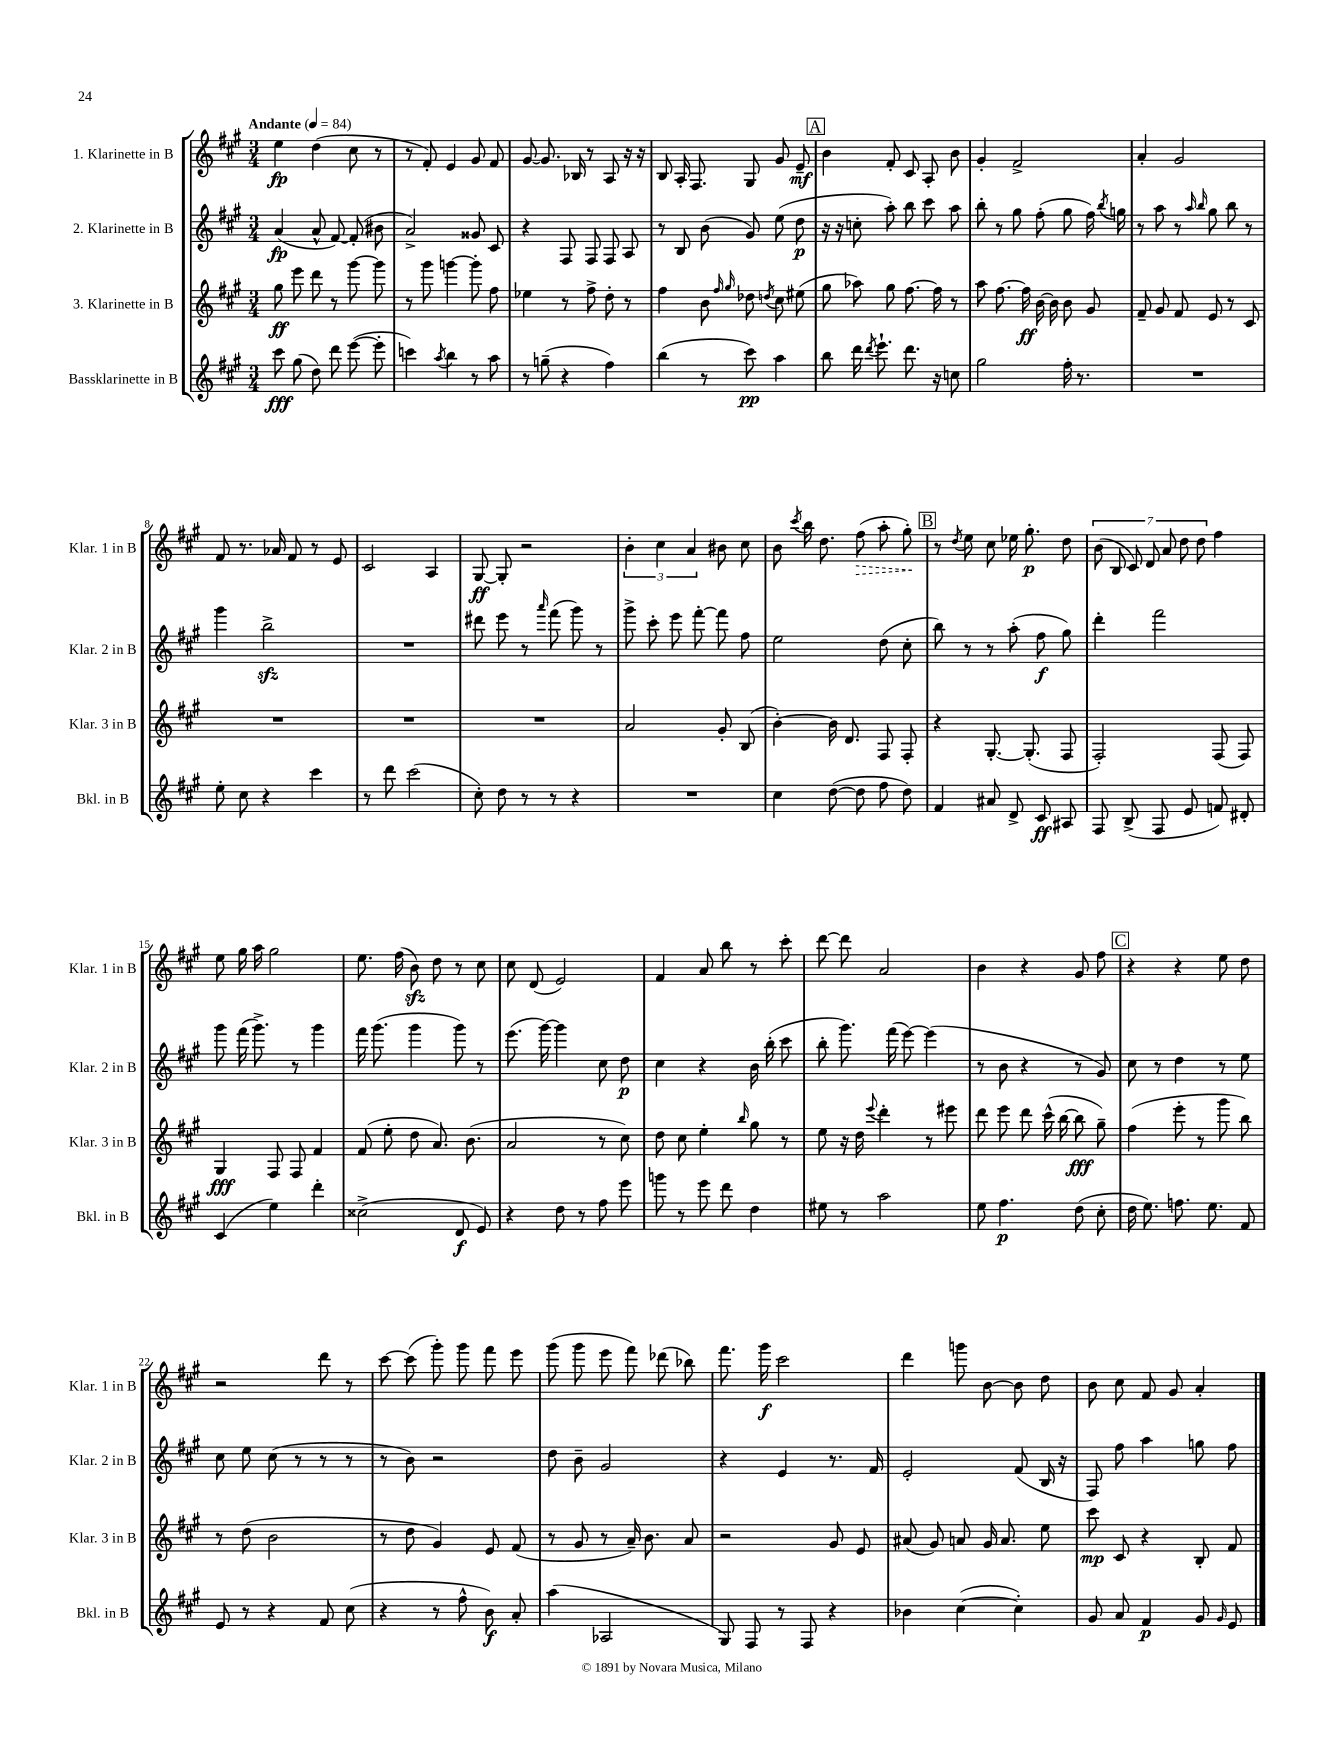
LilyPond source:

<<
\new StaffGroup <<
\new Staff = "s0" \with { instrumentName = "1. Klarinette in B" shortInstrumentName = "Klar. 1 in B" } {
    \clef treble \key a \major \numericTimeSignature \time 3/4 \tempo "Andante" 4 = 84
    \autoBeamOff e''4\fp d''4( cis''8 r8 |
    r8 fis'8-.) e'4 gis'8 fis'8 |
    gis'8~ gis'8. bes16 r8 a8 r16 r16 |
    b8 a16-. fis8. gis8 gis'8 e'8--\mf |
    \mark \markup { \box "A" } b'4 fis'8-. cis'8 a8-. b'8 |
    gis'4-. fis'2-> |
    a'4-. gis'2 |
    fis'8 r8. aes'16 fis'8 r8 e'8 |
    cis'2 a4 |
    gis8~\ff gis8-. r2 |
    \tuplet 3/2 { b'4-. cis''4 a'4 } bis'8 cis''8 |
    b'8 \acciaccatura { cis'''8 } b''16 d''8. \once \override Hairpin.style = #'dashed-line fis''8\>( a''8-. gis''8-.\!) |
    \mark \markup { \box "B" } r8 \acciaccatura { d''8 } e''8 cis''8 ees''16 gis''8.-.\p d''8 |
    \tuplet 7/4 { b'8( b8 cis'8) d'8 a'8 d''8 d''8 } fis''4 |
    e''8 gis''16 a''16 gis''2 |
    e''8. fis''16( b'8\sfz) d''8 r8 cis''8 |
    cis''8 d'8( e'2) |
    fis'4 a'8 b''8 r8 cis'''8-. |
    d'''8~ d'''8 a'2 |
    b'4 r4 gis'8 fis''8 |
    \mark \markup { \box "C" } r4 r4 e''8 d''8 |
    r2 d'''8 r8 |
    cis'''8~ cis'''8( gis'''8-.) gis'''8 fis'''8 e'''8 |
    gis'''8( gis'''8 e'''8 fis'''8) des'''8( bes''8) |
    fis'''8. gis'''16\f cis'''2 |
    d'''4 g'''8 b'8~ b'8 d''8 |
    b'8 cis''8 fis'8 gis'8 a'4-. \bar "|." |
}
\new Staff = "s1" \with { instrumentName = "2. Klarinette in B" shortInstrumentName = "Klar. 2 in B" } {
    \clef treble \key a \major \numericTimeSignature \time 3/4
    \autoBeamOff a'4\fp( a'8-^ fis'8~) fis'8-.( bis'8 |
    a'2->) gisis'8 cis'8 |
    r4 fis8 fis8 fis8 a8 |
    r8 b8 b'8( gis'8) e''8( d''8\p |
    \mark \markup { \box "A" } r16 r16 c''8-. a''8-.) b''8 cis'''8 a''8 |
    b''8-. r8 gis''8 fis''8-.( gis''8 fis''16) \acciaccatura { b''8 } g''16 |
    r8 a''8 r8 \grace { a''16 b''16 } gis''8 b''8 r8 |
    gis'''4 b''2->\sfz |
    R2. |
    dis'''8 e'''8 r8 \grace { a'''16 } fis'''8( gis'''8) r8 |
    gis'''8-> cis'''8-. e'''8 fis'''8~-. fis'''8 fis''8 |
    e''2 d''8( cis''8-. |
    \mark \markup { \box "B" } b''8) r8 r8 a''8-.( fis''8\f gis''8) |
    d'''4-. fis'''2 |
    gis'''8 fis'''16( gis'''8.->) r8 gis'''4 |
    fis'''16 gis'''8.( gis'''4 gis'''8) r8 |
    e'''8.( gis'''16~) gis'''4 cis''8 d''8\p |
    cis''4 r4 b'16 b''16-.( cis'''8 |
    b''8-. gis'''8.) fis'''16( e'''8~) e'''4( |
    r8 b'8 r4 r8 gis'8) |
    \mark \markup { \box "C" } cis''8 r8 d''4 r8 e''8 |
    cis''8 e''8 cis''8( r8 r8 r8 |
    r8 b'8) r2 |
    d''8 b'8-- gis'2 |
    r4 e'4 r8. fis'16 |
    e'2-. fis'8( b16 r16 |
    fis8) fis''8 a''4 g''8 fis''8 \bar "|." |
}
\new Staff = "s2" \with { instrumentName = "3. Klarinette in B" shortInstrumentName = "Klar. 3 in B" } {
    \clef treble \key a \major \numericTimeSignature \time 3/4
    \autoBeamOff gis''8\ff e'''8 d'''8 r8 gis'''8~ gis'''8 |
    r8 gis'''8 g'''4~ g'''8-. fis''8 |
    ees''4 r8 fis''8-> d''8-. r8 |
    fis''4 b'8 \grace { fis''16 gis''16 } des''8 \acciaccatura { d''8 } cis''8 eis''8( |
    \mark \markup { \box "A" } gis''8 aes''8) gis''8 fis''8.~ fis''16 r8 |
    a''8 fis''8.~ fis''16\ff b'16~ b'16 b'8 gis'8 |
    fis'8-- gis'8 fis'8 e'8 r8 cis'8 |
    R2. |
    R2. |
    R2. |
    a'2 gis'8-. b8( |
    b'4~-.) b'16 d'8. fis8 fis8-. |
    \mark \markup { \box "B" } r4 gis8.~-. gis8.-.( fis8 |
    fis2-.) fis8( fis8) |
    gis4\fff fis8 fis8 fis'4 |
    fis'8( e''8-. d''8 a'8.) b'8.( |
    a'2 r8 cis''8) |
    d''8 cis''8 e''4-. \grace { b''16 } gis''8 r8 |
    e''8 r16 d''16 \appoggiatura { e'''8 } d'''4-. r8 eis'''8 |
    d'''8 e'''8 d'''8 cis'''16-^( b''16~ b''8\fff gis''8--) |
    \mark \markup { \box "C" } fis''4( e'''8-. r8 gis'''8 b''8) |
    r8 d''8( b'2 |
    r8 d''8 gis'4) e'8 fis'8( |
    r8 gis'8 r8 a'16--) b'8. a'8 |
    r2 gis'8 e'8 |
    ais'8( gis'8) a'8 gis'16 a'8. e''8 |
    cis'''8\mp cis'8 r4 b8-. fis'8 \bar "|." |
}
\new Staff = "s3" \with { instrumentName = "Bassklarinette in B" shortInstrumentName = "Bkl. in B" } {
    \clef treble \key a \major \numericTimeSignature \time 3/4
    \autoBeamOff cis'''8\fff gis''8( d''8) d'''8 e'''8~( e'''8-. |
    c'''4) \acciaccatura { a''8 } b''4 r8 a''8 |
    r8 g''8--( r4 fis''4) |
    b''4( r8 cis'''8\pp) a''4 |
    \mark \markup { \box "A" } b''8 d'''16 \acciaccatura { d'''8 } e'''8.-! d'''8. r16 c''8 |
    gis''2 fis''16-. r8. |
    R2. |
    e''8-. cis''8 r4 cis'''4 |
    r8 d'''8 cis'''2( |
    cis''8-.) d''8 r8 r8 r4 |
    R2. |
    cis''4 d''8~( d''8 fis''8 d''8) |
    \mark \markup { \box "B" } fis'4 ais'8 d'8-> cis'8\ff ais8 |
    fis8 b8->( fis8 e'8 f'8) dis'8-. |
    cis'4( e''4) d'''4-. |
    cisis''2->( d'8\f e'8) |
    r4 d''8 r8 fis''8 e'''8 |
    g'''8 r8 e'''8 d'''8 d''4 |
    eis''8 r8 a''2 |
    e''8 fis''4.\p d''8( cis''8-. |
    \mark \markup { \box "C" } d''16 e''8.) f''8. e''8. fis'8 |
    e'8 r8 r4 fis'8 cis''8( |
    r4 r8 fis''8-^ b'8\f) a'8-. |
    a''4( aes2 |
    gis8) fis8 r8 fis8 r4 |
    bes'4 cis''4~( cis''4-.) |
    gis'8 a'8 fis'4\p gis'8 \grace { gis'16 } e'8 \bar "|." |
}
>>
>>
